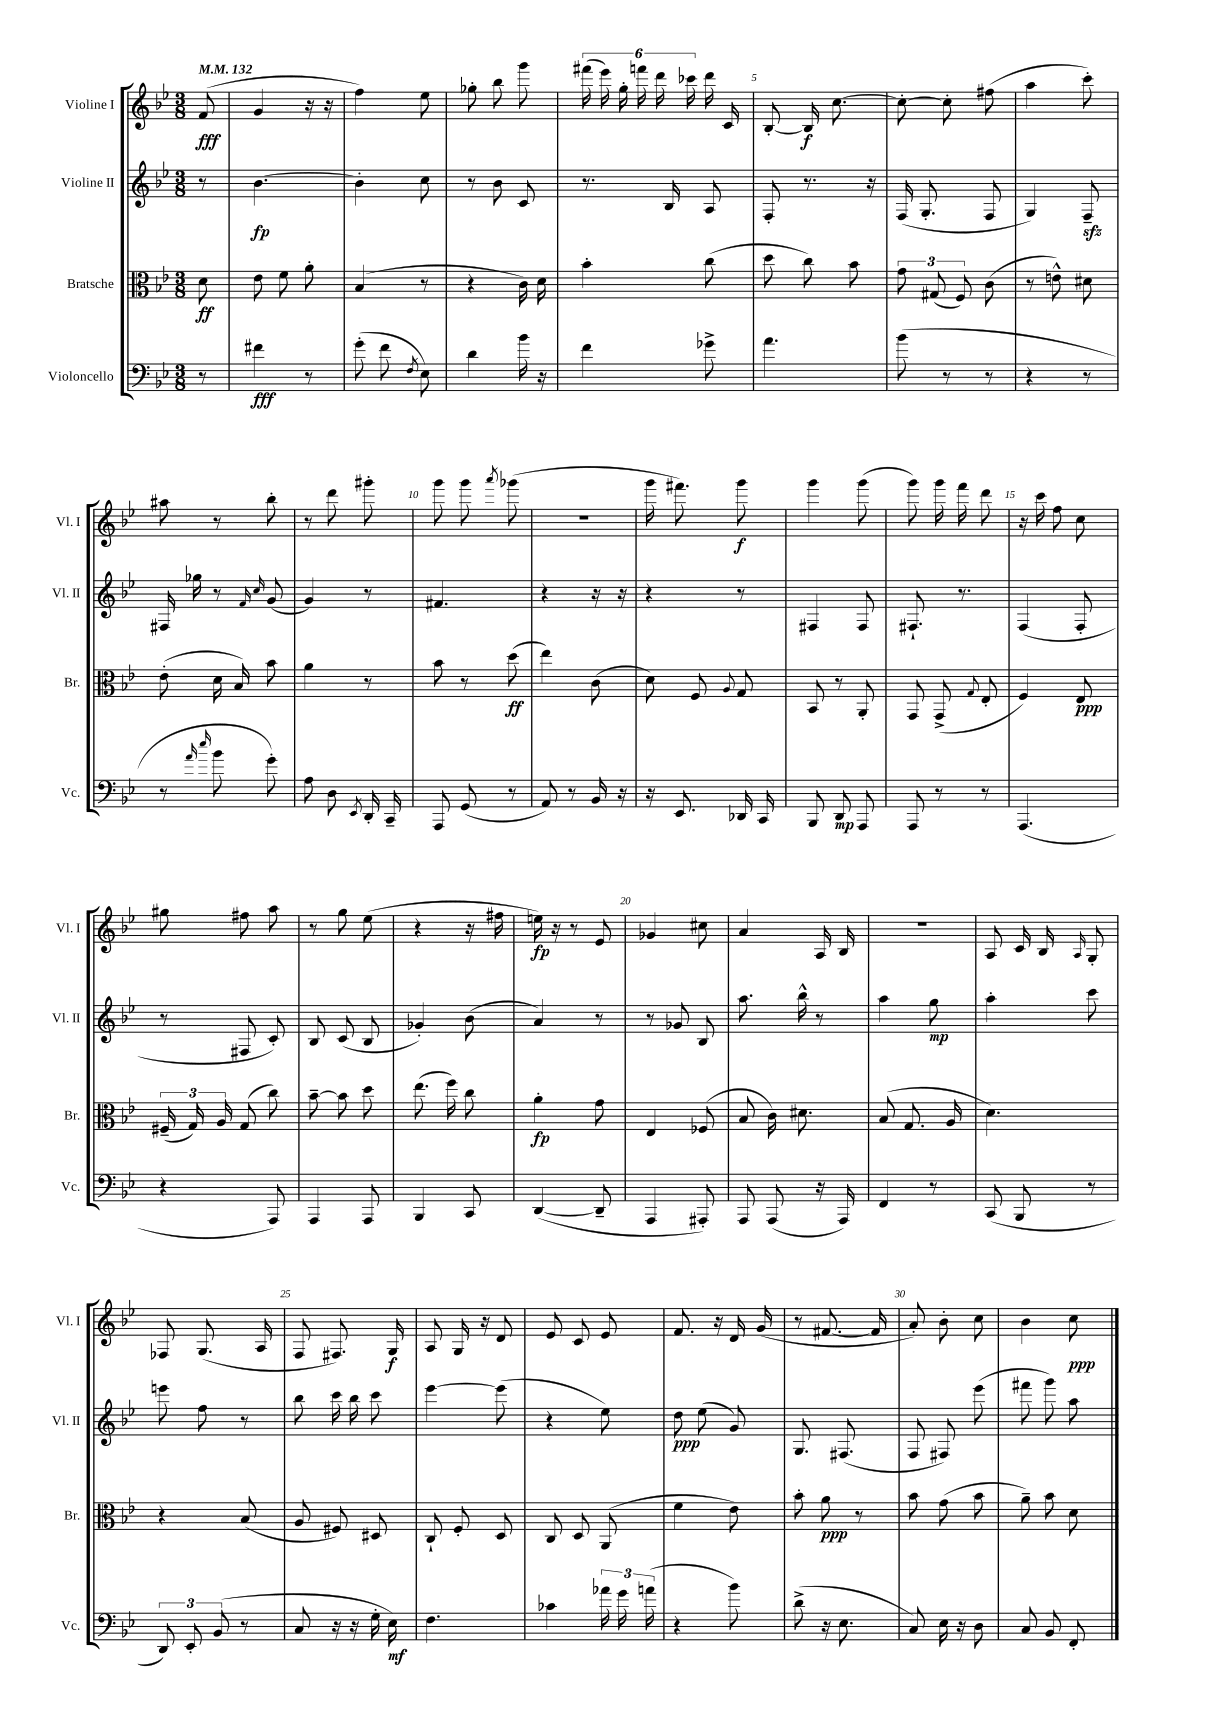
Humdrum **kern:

**kern	**dynam	**kern	**dynam	**kern	**dynam	**kern	**dynam
*part4	*part4	*part3	*part3	*part2	*part2	*part1	*part1
*staff4	*staff4	*staff3	*staff3	*staff2	*staff2	*staff1	*staff1
*I"Violoncello	*	*I"Bratsche	*	*I"Violine II	*	*I"Violine I	*
*I'Vc.	*	*I'Br.	*	*I'Vl. II	*	*I'Vl. I	*
*clefF4	*	*clefC3	*	*clefG2	*	*clefG2	*
*k[b-e-]	*	*k[b-e-]	*	*k[b-e-]	*	*k[b-e-]	*
*M3/8	*	*M3/8	*	*M3/8	*	*M3/8	*
*MM132	*	*MM132	*	*MM132	*	*MM132	*
=	=	=	=	=	=	=	=
8r	.	8d\	ff	8r	.	(8f/	fff
=1	=1	=1	=1	=1	=1	=1	=1
4f#X\	fff	8e-\	.	[4.b-\	fp	4g/	.
.	.	8f\	.	.	.	.	.
8r	.	8a'\	.	.	.	16r	.
.	.	.	.	.	.	16r	.
=2	=2	=2	=2	=2	=2	=2	=2
(8g'\	.	(4B-/	.	4b-'\]	.	4ff\)	.
8f\	.	.	.	.	.	.	.
8qF/	.	.	.	.	.	.	.
8E-\)	.	8r	.	8cc\	.	8ee-\	.
=3	=3	=3	=3	=3	=3	=3	=3
4d\	.	4r	.	8r	.	8gg-X'\	.
.	.	.	.	8b-\	.	8bb-\	.
16b-\	.	16c\)	.	8c/	.	8ggg\	.
16r	.	16d\	.	.	.	.	.
=4	=4	=4	=4	=4	=4	=4	=4
4f\	.	4b-'\	.	8.r	.	(24fff#X\	.
.	.	.	.	.	.	24eee-\)	.
.	.	.	.	.	.	24gg'\	.
.	.	.	.	.	.	24fffn\	.
.	.	.	.	.	.	24ddd\	.
.	.	.	.	16B-/	.	.	.
.	.	.	.	.	.	24ccc-X\	.
8g-X^\	.	(8cc\	.	8A/	.	16ddd\	.
.	.	.	.	.	.	16c/	.
=5	=5	=5	=5	=5	=5	=5	=5
4.a\	.	8dd\	.	8F'/	.	[8B-'/	.
.	.	8cc\)	.	8.r	.	16B-/]	f
.	.	.	.	.	.	[8.cc\	.
.	.	8b-\	.	.	.	.	.
.	.	.	.	16r	.	.	.
=6	=6	=6	=6	=6	=6	=6	=6
(8b-\	.	12g\	.	(16F/	.	8cc'\_	.
.	.	.	.	8.G'/	.	.	.
.	.	(12G#X/	.	.	.	.	.
8r	.	.	.	.	.	8cc'\]	.
.	.	12F/)	.	.	.	.	.
8r	.	(8c\	.	8F/	.	(8ff#X\	.
=7	=7	=7	=7	=7	=7	=7	=7
4r	.	8r	.	4G/)	.	4aa\	.
.	.	8en^^\)	.	.	.	.	.
8r	.	8d#X\	.	8Fzz~/	.	8ccc'\)	.
!!LO:LB:g=z
=8	=8	=8	=8	=8	=8	=8	=8
8r	.	(8e-'\	.	16F#X/	.	8aa#X\	.
.	.	.	.	16gg-X\	.	.	.
16qqa/	.	.	.	.	.	.	.
16qqee-/	.	.	.	.	.	.	.
8b-\	.	16d\	.	8r	.	8r	.
.	.	16B-/)	.	.	.	.	.
.	.	.	.	16qqf/	.	.	.
.	.	.	.	16qqcc/	.	.	.
8g'\)	.	8b-\	.	(8g/	.	8bb-'\	.
=9	=9	=9	=9	=9	=9	=9	=9
8A\	.	4a\	.	4g/)	.	8r	.
8D\	.	.	.	.	.	8ddd\	.
8qEE-/	.	.	.	.	.	.	.
16DD'/	.	8r	.	8r	.	8ggg#X'\	.
16CC~/	.	.	.	.	.	.	.
=10	=10	=10	=10	=10	=10	=10	=10
8AAA/	.	8b-\	.	4.f#X/	.	8ggg\	.
(8GG/	.	8r	.	.	.	8ggg\	.
.	.	.	.	.	.	8qaaa/	.
8r	.	(8dd\	ff	.	.	(8ggg-X\	.
=11	=11	=11	=11	=11	=11	=11	=11
8AA/)	.	4ee-\)	.	4r	.	4.r	.
8r	.	.	.	.	.	.	.
16BB-/	.	(8c\	.	16r	.	.	.
16r	.	.	.	16r	.	.	.
=12	=12	=12	=12	=12	=12	=12	=12
16r	.	8d\)	.	4r	.	16ggg\	.
8.EE-/	.	.	.	.	.	8.fff#X\)	.
.	.	8F/	.	.	.	.	.
.	.	8qqA/	.	.	.	.	.
16DD-X/	.	8G/	.	8r	.	8ggg\	f
16CC/	.	.	.	.	.	.	.
=13	=13	=13	=13	=13	=13	=13	=13
8BBB-/	.	8BB-/	.	4F#X/	.	4ggg\	.
8DD/	mp	8r	.	.	.	.	.
8AAA/	.	8AA'/	.	8F#/	.	(8ggg\	.
=14	=14	=14	=14	=14	=14	=14	=14
8AAA/	.	8GG/	.	8.F#X`/	.	8ggg\)	.
8r	.	(8GG^/	.	.	.	16ggg\	.
.	.	.	.	8.r	.	16fff\	.
.	.	8qqG/	.	.	.	.	.
8r	.	8E-'/	.	.	.	8ddd\	.
=15	=15	=15	=15	=15	=15	=15	=15
(4.AAA/	.	4F/)	.	(4F/	.	16r	.
.	.	.	.	.	.	16ccc\	.
.	.	.	.	.	.	8ff\	.
.	.	8E-/	ppp	8F'/	.	8cc\	.
!!LO:LB:g=z
=16	=16	=16	=16	=16	=16	=16	=16
4r	.	(24F#X~/	.	8r	.	8gg#X\	.
.	.	24G/)	.	.	.	.	.
.	.	24A/	.	.	.	.	.
.	.	(8G/	.	8F#X/	.	8ff#X\	.
8AAA/)	.	8cc\)	.	8c'/)	.	8aa\	.
=17	=17	=17	=17	=17	=17	=17	=17
4AAA/	.	[8b-~\	.	8B-/	.	8r	.
.	.	8b-\]	.	(8c/	.	8gg\	.
8AAA/	.	8dd\	.	8B-/	.	(8ee-\	.
=18	=18	=18	=18	=18	=18	=18	=18
4BBB-/	.	(8.ee-\	.	4g-X'/)	.	4r	.
.	.	16ff\)	.	.	.	.	.
8CC/	.	8cc\	.	(8b-\	.	16r	.
.	.	.	.	.	.	16ff#X\	.
=19	=19	=19	=19	=19	=19	=19	=19
([4DD/	.	4a'\	fp	4a/)	.	16een\)	fp
.	.	.	.	.	.	16r	.
.	.	.	.	.	.	8r	.
8DD~/]	.	8g\	.	8r	.	8e-/	.
=20	=20	=20	=20	=20	=20	=20	=20
4AAA/	.	4E-/	.	8r	.	4g-X/	.
.	.	.	.	8g-X/	.	.	.
8AAA#X'/)	.	(8F-X/	.	8B-/	.	8cc#X\	.
=21	=21	=21	=21	=21	=21	=21	=21
8AAA/	.	8B-/	.	8.aa\	.	4a/	.
(8AAA/	.	16c\)	.	.	.	.	.
.	.	8.d#X\	.	16bb-^^\	.	.	.
16r	.	.	.	8r	.	16A/	.
16AAA/)	.	.	.	.	.	16B-/	.
=22	=22	=22	=22	=22	=22	=22	=22
4FF/	.	(8B-/	.	4aa\	.	4.r	.
.	.	8.G/	.	.	.	.	.
8r	.	.	.	8gg\	mp	.	.
.	.	16A/	.	.	.	.	.
=23	=23	=23	=23	=23	=23	=23	=23
(8CC/	.	4.d\)	.	4aa'\	.	8A/	.
8BBB-/	.	.	.	.	.	16c/	.
.	.	.	.	.	.	16B-/	.
.	.	.	.	.	.	16qqA/	.
8r	.	.	.	8ccc\	.	8G'/	.
!!LO:LB:g=z
=24	=24	=24	=24	=24	=24	=24	=24
12DD/)	.	4r	.	8eeen\	.	8F-X/	.
12EE-'/	.	.	.	.	.	.	.
.	.	.	.	8ff\	.	(8.G/	.
(12BB-/	.	.	.	.	.	.	.
8r	.	(8B-/	.	8r	.	.	.
.	.	.	.	.	.	16A/	.
=25	=25	=25	=25	=25	=25	=25	=25
8C/	.	8A/	.	8bb-\	.	8F/	.
16r	.	8F#X/)	.	16ccc\	.	8.F#X/)	.
16r	.	.	.	16bb-\	.	.	.
16G'\	.	8D#X/	.	8ccc\	.	.	.
16E-\)	mf	.	.	.	.	16G/	f
=26	=26	=26	=26	=26	=26	=26	=26
4.F\	.	8C`/	.	[4eee-\	.	8A/	.
.	.	8F'/	.	.	.	16G/	.
.	.	.	.	.	.	16r	.
.	.	8D/	.	(8eee-\]	.	8d/	.
=27	=27	=27	=27	=27	=27	=27	=27
4c-X\	.	8C/	.	4r	.	8e-/	.
.	.	8D/	.	.	.	8c/	.
24a-X\	.	(8AA/	.	8ee-\)	.	8e-/	.
24g\	.	.	.	.	.	.	.
(24an\	.	.	.	.	.	.	.
=28	=28	=28	=28	=28	=28	=28	=28
4r	.	4f\	.	8dd\	ppp	8.f/	.
.	.	.	.	(8ee-\	.	.	.
.	.	.	.	.	.	16r	.
8b-\)	.	8e-\)	.	8g/)	.	16d/	.
.	.	.	.	.	.	(16g/	.
=29	=29	=29	=29	=29	=29	=29	=29
(8d^\	.	8b-'\	.	8.G/	.	8r	.
16r	.	8a\	ppp	.	.	[8.f#X/	.
8.E-\	.	.	.	(8.F#X/	.	.	.
.	.	8r	.	.	.	.	.
.	.	.	.	.	.	16f#/]	.
=30	=30	=30	=30	=30	=30	=30	=30
8C/)	.	8b-\	.	8F/	.	8a'/)	.
16E-\	.	(8g\	.	8F#X/)	.	8b-'\	.
16r	.	.	.	.	.	.	.
8D\	.	8b-\	.	(8eee-\	.	8cc\	.
=31	=31	=31	=31	=31	=31	=31	=31
8C/	.	8a~\)	.	8fff#X\	.	4b-\	.
8BB-/	.	8b-\	.	8ggg\)	.	.	.
8FF'/	.	8d\	.	8aa\	.	8cc\	ppp
==	==	==	==	==	==	==	==
*-	*-	*-	*-	*-	*-	*-	*-
